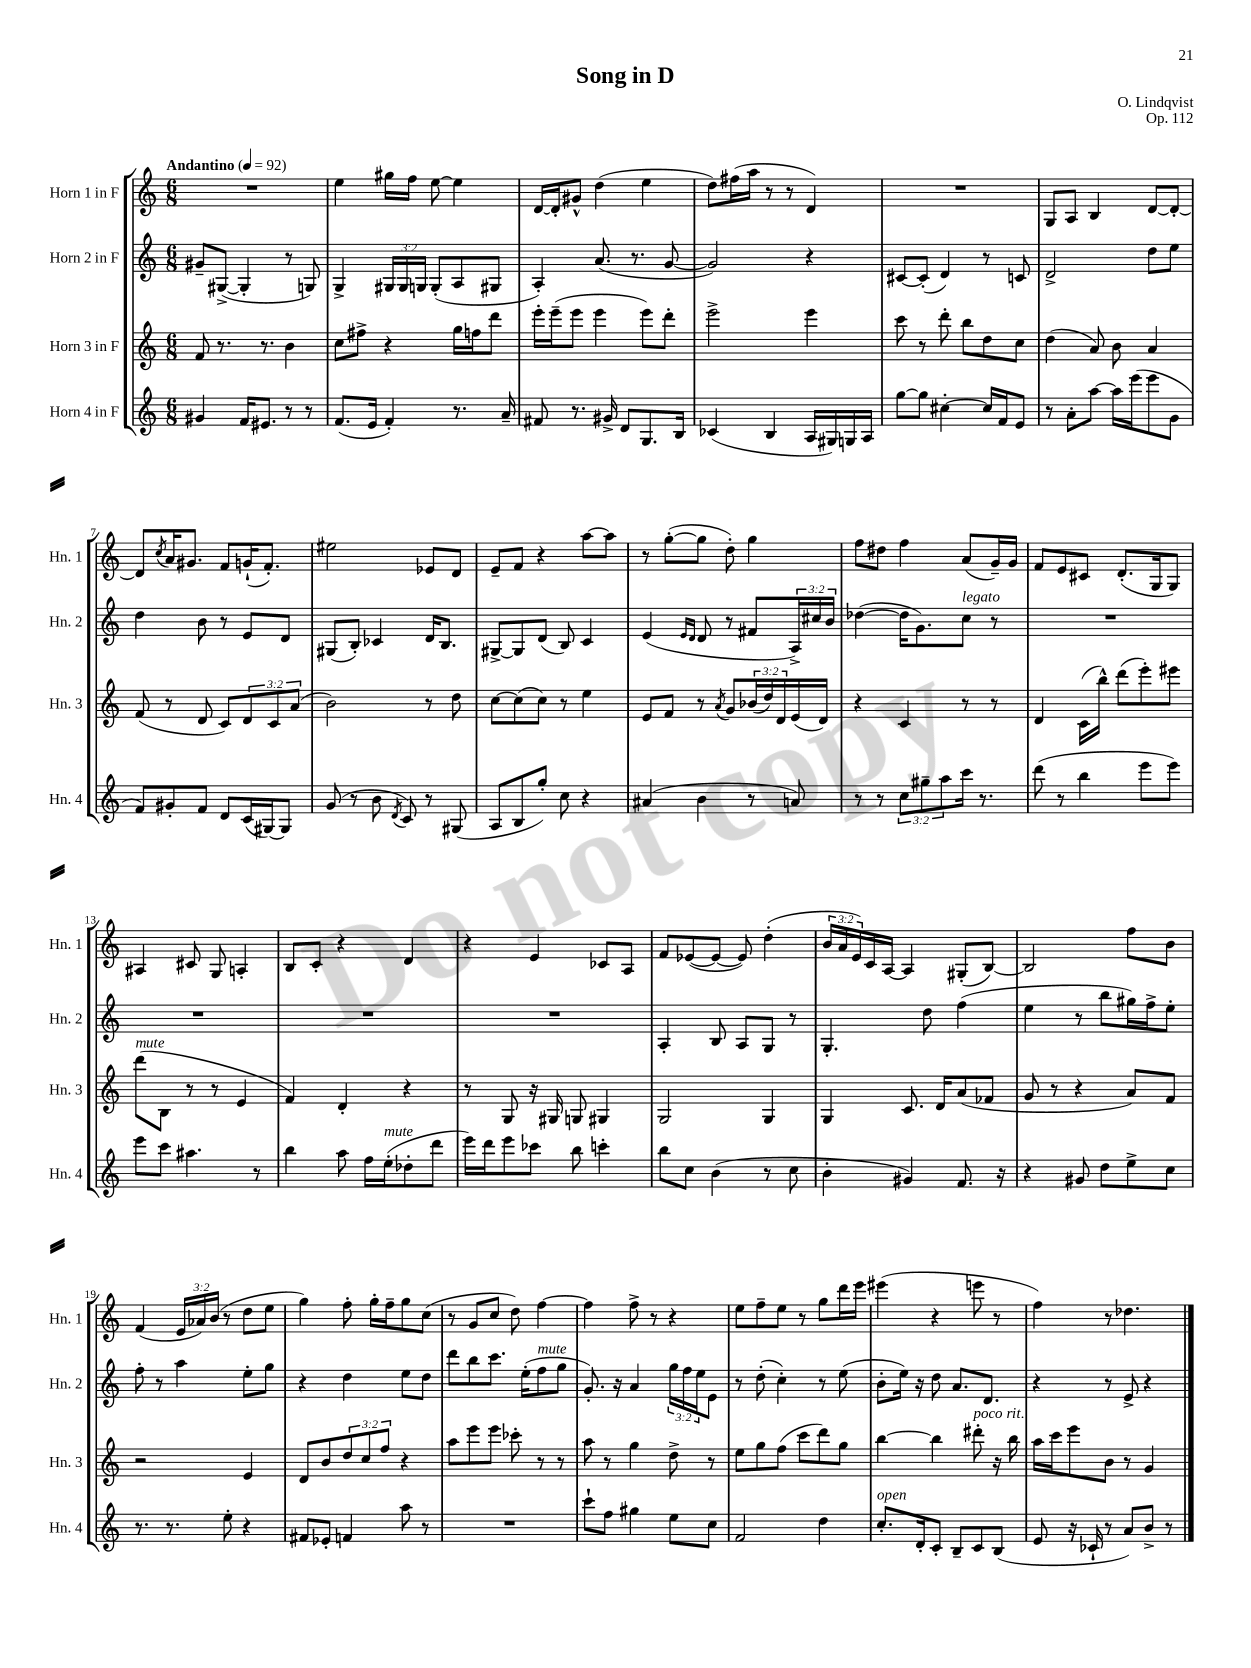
\header { title = "Song in D" composer = "O. Lindqvist" opus = "Op. 112" }
<<
\new StaffGroup <<
\new Staff = "s0" \with { instrumentName = "Horn 1 in F" shortInstrumentName = "Hn. 1" } {
    \clef treble \key c \major \numericTimeSignature \time 6/8 \override Staff.TupletNumber.text = #tuplet-number::calc-fraction-text \tempo "Andantino" 4 = 92
    R2. |
    e''4 gis''16 f''16 e''8~ e''4 |
    d'16~ d'16-. gis'8-^ d''4( e''4 |
    d''8) fis''16( a''16 r8 r8 d'4) |
    R2. |
    g8 a8 b4 d'8~ d'8~-. |
    d'8 \acciaccatura { c''8 } a'16 gis'8. f'8 g'16-!( f'8.-.) |
    eis''2 ees'8 d'8 |
    e'8-- f'8 r4 a''8~ a''8 |
    r8 g''8~-.( g''8 d''8-.) g''4 |
    f''8 dis''8 f''4 a'8( g'16--) g'16 |
    f'8 e'8 cis'8 d'8.-.( g16 g8) |
    ais4 cis'8 g8 a4-. |
    b8 c'8-. r4 d'4 |
    r4 e'4 ces'8 a8 |
    f'8 ees'8~( ees'8~ ees'8) d''4-.( |
    \tuplet 3/2 { b'16 a'16 e'16) } c'16 a16~ a4 gis8-.( b8~) |
    b2 f''8 b'8 |
    f'4( \tuplet 3/2 { e'16 aes'16) b'16( } r8 d''8 e''8 |
    g''4) f''8-. g''16-. f''16-- g''8 c''8( |
    r8 g'8 c''8 d''8) f''4~ |
    f''4 f''8-> r8 r4 |
    e''8 f''8-- e''8 r8 g''8 d'''16 e'''16 |
    eis'''4( r4 e'''8 r8 |
    f''4) r8 des''4. \bar "|." |
}
\new Staff = "s1" \with { instrumentName = "Horn 2 in F" shortInstrumentName = "Hn. 2" } {
    \clef treble \key c \major \numericTimeSignature \time 6/8 \override Staff.TupletNumber.text = #tuplet-number::calc-fraction-text
    gis'8-- gis8~->( gis4-. r8 g8) |
    g4-> \tuplet 3/2 { gis16 gis16 g16 } g8-.( a8 gis8 |
    a4-.) a'8.( r8. g'8~ |
    g'2) r4 |
    cis'8~ cis'8-.( d'4) r8 c'8 |
    d'2-> d''8 e''8 |
    d''4 b'8 r8 e'8 d'8 |
    gis8( b8-.) ces'4 d'16 b8. |
    gis8~-> gis8 d'8( b8) c'4 |
    e'4( \grace { e'16 d'16 } d'8 r8 fis'8 \tuplet 3/2 { a16->) cis''16 b'16 } |
    des''4~( des''16 g'8.) c''8^\markup { \italic "legato" } r8 |
    R2. |
    R2. |
    R2. |
    R2. |
    a4-. b8 a8 g8 r8 |
    g4.-. d''8 f''4( |
    e''4 r8 b''8 gis''16) f''16-> e''8-. |
    f''8-. r8 a''4 e''8-. g''8 |
    r4 d''4 e''8 d''8 |
    d'''8 b''8 c'''8. e''16-.( f''8^\markup { \italic "mute" } g''8 |
    g'8.-.) r16 a'4 \tuplet 3/2 { g''16 f''16 e''16 } e'8 |
    r8 d''8-.( c''4-.) r8 e''8( |
    b'8-. e''16) r16 d''8 a'8. d'8. |
    r4 r8 e'8-> r4 \bar "|." |
}
\new Staff = "s2" \with { instrumentName = "Horn 3 in F" shortInstrumentName = "Hn. 3" } {
    \clef treble \key c \major \numericTimeSignature \time 6/8 \override Staff.TupletNumber.text = #tuplet-number::calc-fraction-text
    f'8 r8. r8. b'4 |
    c''8 fis''8-> r4 g''16 f''16 d'''8 |
    e'''16-. e'''16--( e'''8 e'''4 e'''8) d'''8-. |
    e'''2-> e'''4 |
    c'''8 r8 d'''8-. b''8 d''8 c''8 |
    d''4( a'8) b'8 a'4 |
    f'8( r8 d'8 c'8) \tuplet 3/2 { d'8 c'8 a'8( } |
    b'2) r8 d''8 |
    c''8~ c''8( c''8) r8 e''4 |
    e'8 f'8 r8 \acciaccatura { a'8 } g'8 \tuplet 3/2 { bes'16( d''16) d'16 } e'16( d'16) |
    r4 c'4 r8 r8 |
    d'4 c'16( b''16-^) d'''8( e'''8-.) eis'''8 |
    d'''8^\markup { \italic "mute" }( b8 r8 r8 e'4 |
    f'4) d'4-. r4 |
    r8 g8 r16 gis16 g8 gis4 |
    g2 g4 |
    g4 c'8. d'16 a'8( fes'8 |
    g'8 r8 r4 a'8) f'8 |
    r2 e'4 |
    d'8 b'8 \tuplet 3/2 { d''8 c''8 f''8 } r4 |
    a''8 e'''8 e'''8 ces'''8-. r8 r8 |
    a''8 r8 g''4 d''8-> r8 |
    e''8 g''8 f''8( c'''8 d'''8) g''8 |
    b''4~ b''4 dis'''8-.^\markup { \italic "poco rit." } r16 b''16 |
    a''16 c'''16 e'''8 b'8 r8 g'4 \bar "|." |
}
\new Staff = "s3" \with { instrumentName = "Horn 4 in F" shortInstrumentName = "Hn. 4" } {
    \clef treble \key c \major \numericTimeSignature \time 6/8 \override Staff.TupletNumber.text = #tuplet-number::calc-fraction-text
    gis'4 f'16 eis'8. r8 r8 |
    f'8.( e'16 f'4-.) r8. a'16-- |
    fis'8 r8. gis'16-> d'8 g8. b16 |
    ces'4( b4 a16 gis16) g16 a16 |
    g''8~ g''8 cis''4~-. cis''16 f'16 e'8 |
    r8 a'8-. a''8~ a''16 e'''16( e'''8 g'8 |
    f'8) gis'8-. f'8 d'8 c'16( gis16~) gis8 |
    g'8( r8 b'8 \acciaccatura { d'8 } c'8) r8 gis8( |
    a8 b8 g''8-.) c''8 r4 |
    ais'4( b'4 r8 a'8) |
    r8 r8 \tuplet 3/2 { c''8 gis''8-- a''8 } c'''16 r8. |
    d'''8( r8 b''4 e'''8 e'''8) |
    e'''8 c'''8 ais''4. r8 |
    b''4 a''8 f''16 e''16-.^\markup { \italic "mute" }( des''8-. d'''8 |
    e'''16) d'''16 e'''8 ces'''8 b''8 c'''4-. |
    b''8 c''8 b'4( r8 c''8 |
    b'4-. gis'4) f'8. r16 |
    r4 gis'8 d''8 e''8-> c''8 |
    r8. r8. e''8-. r4 |
    fis'8 ees'8-. f'4 a''8 r8 |
    R2. |
    c'''8-! f''8 gis''4 e''8 c''8 |
    f'2 d''4 |
    c''8.-.^\markup { \italic "open" } d'16-. c'8-. b8-- c'8 b8( |
    e'8 r16 ces'16-! r8 a'8) b'8-> r8 \bar "|." |
}
>>
>>
